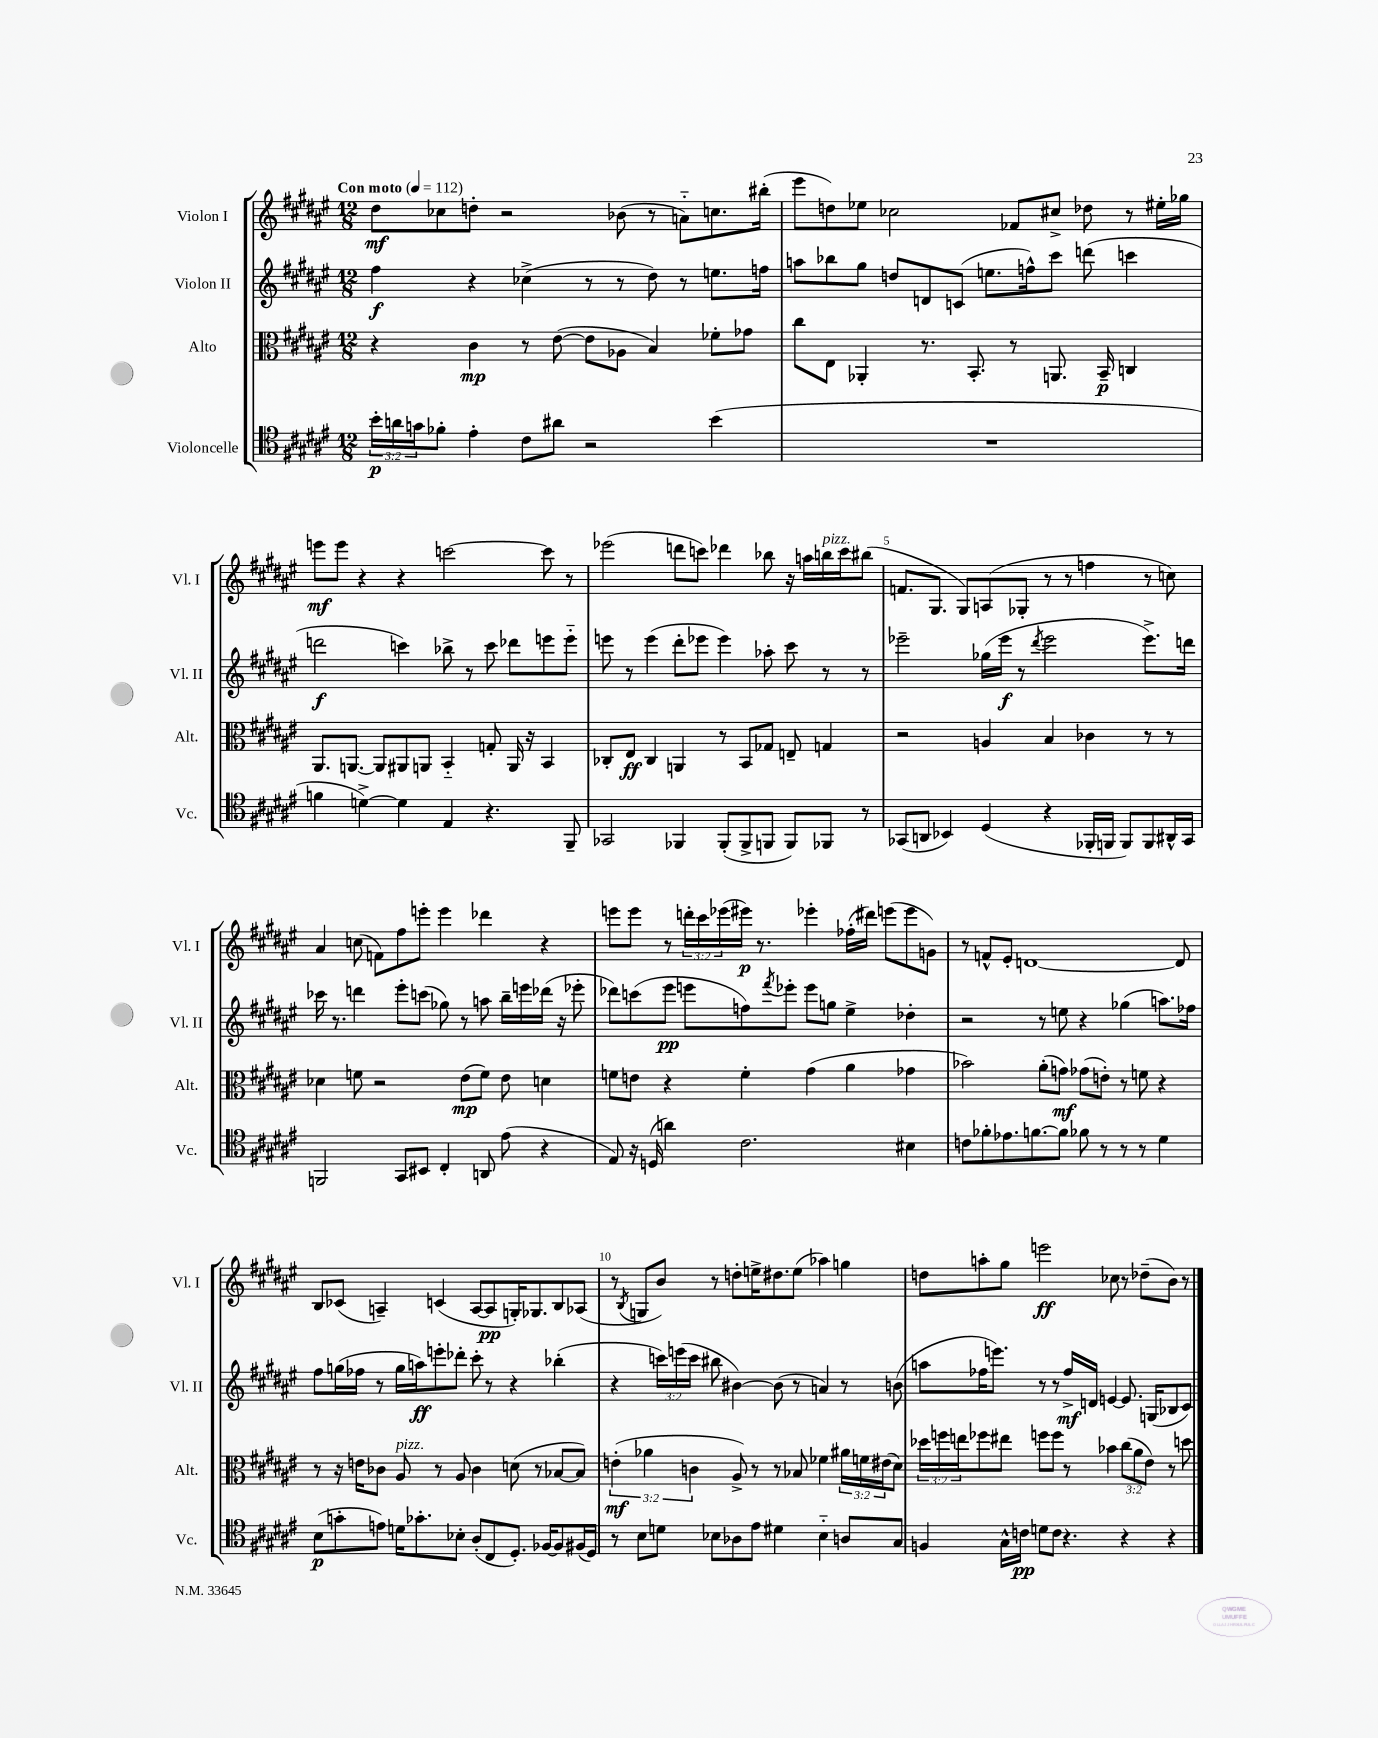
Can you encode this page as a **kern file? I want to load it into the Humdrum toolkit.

**kern	**kern	**kern	**kern
*staff4	*staff3	*staff2	*staff1
*clefC4	*clefC3	*clefG2	*clefG2
*k[f#c#g#d#a#e#]	*k[f#c#g#d#a#e#]	*k[f#c#g#d#a#e#]	*k[f#c#g#d#a#e#]
*M12/8	*M12/8	*M12/8	*M12/8
*MM112	*MM112	*MM112	*MM112
24b'	4r	4ff#	8dd#
24a	.	.	.
24g	.	.	.
8f-'	.	.	8cc-
4e#'	4c#	4r	8dd'
.	.	.	2r
8c#	8r	(4cc-^	.
8a#	([8e#	.	.
2r	8e#]	8r	.
.	8A-	8r	(8b-
.	4B)	8dd#)	8r
.	.	8r	8a'~)
(4b	8f-'	8.ee	8.cc
.	8g-	.	.
.	.	16ff	(16bb#'
=	=	=	=
1.r	8cc#	8aa	8eee#
.	8E#	8bb-	8dd)
.	4AA-'	8gg#	8ee-
.	.	8dd	2cc-
.	8.r	8d	.
.	.	(8c	.
.	8.BB'	.	.
.	.	8.ee	.
.	8r	.	8f-
.	.	16ff^^)	.
.	8.AA	8ccc#	8cc#^
.	.	(8ddd	8dd-
.	16BB~	.	.
.	4C	4ccc	8r
.	.	.	16ee#'
.	.	.	16gg-
=	=	=	=
4f	8.AA#	2ddd	8eee
.	.	.	8eee
.	[8.AA	.	.
[4d^)	.	.	4r
.	8AA]	.	.
4d]	8AA#	4ccc)	4r
.	8AA	.	.
4E#	4BB'~	8bb-^	[2ccc
.	.	8r	.
4.r	8G'	8ccc	.
.	16AA	8ddd-	.
.	16r	.	.
.	4BB	8eee	8ccc]
8FF#~	.	8eee'~	8r
=	=	=	=
2GG-	8C-'	8eee	(2eee-
.	8E#	8r	.
.	4C-	(4eee	.
4FF-	4AA	8ddd#'	8ddd
.	.	8eee-	8ccc)
(8FF-'	8r	4eee-)	4ddd-
8FF-^	8BB	.	.
8FF	8G-	8aa-'	8bb-
8FF)	8E~	8ccc#	16r
.	.	.	16aa
8FF-	4G	8r	16bb
.	.	.	16ccc
8r	.	8r	(8bb#
=	=	=	=
(8GG-	2r	2eee-~	8.f
8AA	.	.	.
.	.	.	8.G#
4BB-)	.	.	.
.	.	.	8G#)
(4D#	4A	(16gg-	(8A
.	.	16eee-	.
.	.	8r	8G-'
.	.	8qddd#	.
4r	4B	2eee-	8r
.	.	.	8r
16FF-'	4c-	.	4ff
16FF	.	.	.
8FF)	.	.	.
8FF	8r	8.eee-^)	8r
16AA#^^	8r	.	8cc)
16GG-	.	16ddd	.
=	=	=	=
2FF	4d-	16ccc-	4a#
.	.	8.r	.
.	8f	4ddd	(8cc
.	2r	.	8f)
8GG#	.	8eee#'	8ff#
8BB#	.	(8ccc	8eee'
4C#'	.	8gg-)	4eee
.	(8e#	8r	.
8AA	8f)	8aa	4ddd-
(8e#	8e#	16bb~	.
.	.	16eee	.
4r	4d	(16ddd-	4r
.	.	16r	.
.	.	8eee-'	.
=	=	=	=
8E#)	8f	8ddd-)	8eee
16r	8e	(8ccc	8eee
(16D	.	.	.
4a)	4r	8eee#	8r
.	.	8eee	24ddd'
.	.	.	24ccc#
.	.	.	(24eee-
2.c#	4f'	8ff)	16eee#)
.	.	.	8.r
.	.	8qfff#	.
.	.	8eee-'	.
.	(4g#	8eee-	4eee-'
.	.	8gg	.
.	4a#	4ee#^	(16ff-'
.	.	.	16ddd#)
.	.	.	(8eee
4B#	4g-	4dd-'	8eee
.	.	.	8g)
=	=	=	=
8c	2b-)	2r	8r
8f-'	.	.	8f^^
8.e-	.	.	8e#'
.	.	.	[1d
[8.f	.	.	.
.	(8a#'	8r	.
8f]	8g)	8ee	.
8f-	(8g-	4r	.
8r	8e')	.	.
8r	8r	(4gg-	.
8r	8f	.	.
4d#	4r	8.aa)	.
.	.	.	8d]
.	.	16ff-	.
=	=	=	=
(8B	8r	8ff#	8B
8g'	16r	(16gg	(8c-
.	16e	16ff-	.
8e)	8c-	8r	4A~)
16d	8A#	16gg	.
8.g-'	.	16aa)	.
.	8r	8eee'	(4c
8B-'	8A#	8ddd-'	.
(8A#'	4c-	8ccc#'	[8A
8C#	.	8r	8A]
8.D#')	(8d	4r	16G')
.	.	.	8.G-
.	8r	.	.
[16F-	.	.	.
8F-]	[8B-	(4bb-'	8B
(16F#	8B-])	.	(8A-
16D#)	.	.	.
=	=	=	=
8r	(6e'	4r	8r
.	.	.	8qB
8B	.	.	8G
.	6a-	.	.
8d	.	24ccc)	8b)
.	.	(24eee	.
.	6c	24ccc	.
8B-	.	8bb#	8r
8A-	8A#^)	[4b#)	8dd'
8e#	8r	.	16ee^
.	.	.	8.dd#
4d#	8r	(8b#]	.
.	8B-	8r	(8ee
4B-'~	4f-	4a)	4aa-)
8A	24a#	8r	4gg
.	24f	.	.
.	(24e#	.	.
8G#	8d#)	(8b	.
=	=	=	=
4F	24dd-	8aa	8dd
.	24ff	.	.
.	24ee	.	.
.	8ff-	16ff-	8aa'
.	.	8.eee)	.
16G#^^	8ee#	.	8gg#
16c	.	.	.
8d	8ff	8r	2eee
8c	8ff	8r	.
4.r	8r	16ff-^	.
.	.	16d	.
.	4b-	[4e	.
.	.	.	8cc-
4r	(12cc#	8.e]	8r
.	12a#	.	.
.	.	.	(8dd-~
.	12e#)	.	.
.	.	(16G	.
4r	8r	8B-	8b)
.	8dd	8c#)	8r
==	==	==	==
*-	*-	*-	*-
